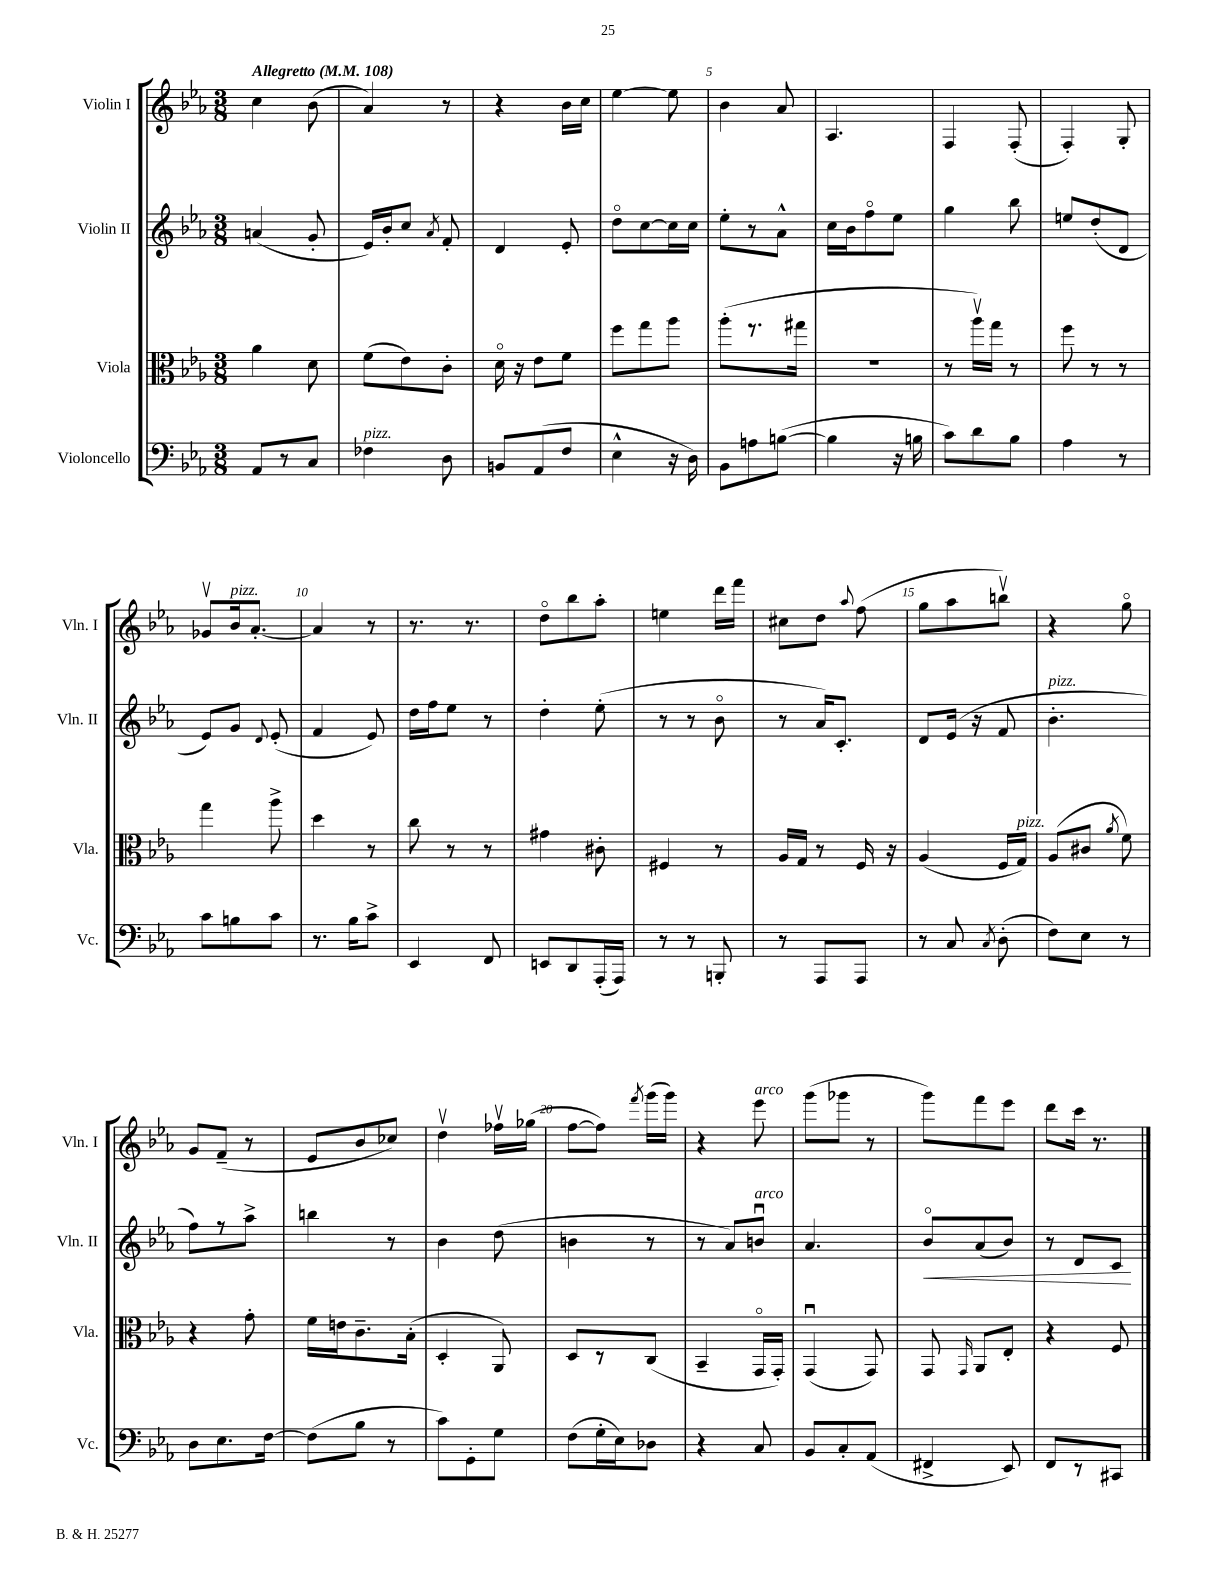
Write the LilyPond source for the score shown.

<<
\new StaffGroup <<
\new Staff = "s0" \with { instrumentName = "Violin I" shortInstrumentName = "Vln. I" } {
    \clef treble \key ees \major \numericTimeSignature \time 3/8 \tempo "Allegretto" 4 = 108
    \autoBeamOff c''4 bes'8( |
    aes'4) r8 |
    r4 bes'16[ c''16] |
    ees''4~ ees''8 |
    bes'4 aes'8 |
    aes4. |
    f4 f8-.( |
    f4-.) g8-. |
    ges'8[\upbow bes'16^\markup { \italic "pizz." } aes'8.]~-. |
    aes'4 r8 |
    r8. r8. |
    d''8[\flageolet bes''8 aes''8]-. |
    e''4 d'''16[ f'''16] |
    cis''8[ d''8] \appoggiatura { aes''8 } f''8( |
    g''8[ aes''8 b''8]\upbow) |
    r4 g''8\flageolet |
    g'8[ f'8]--( r8 |
    ees'8[ bes'8 ces''8]) |
    d''4\upbow fes''16[\upbow ges''16]( |
    f''8[~ f''8]) \acciaccatura { f'''8 } g'''16[( g'''16]) |
    r4 ees'''8^\markup { \italic "arco" } |
    g'''8[( ges'''8] r8 |
    g'''8[) f'''8 ees'''8] |
    d'''8[ c'''16] r8. \bar "|." |
}
\new Staff = "s1" \with { instrumentName = "Violin II" shortInstrumentName = "Vln. II" } {
    \clef treble \key ees \major \numericTimeSignature \time 3/8
    \autoBeamOff a'4( g'8-. |
    ees'16[) bes'16-. c''8] \acciaccatura { aes'8 } f'8-. |
    d'4 ees'8-. |
    d''8[\flageolet c''8~ c''16 c''16] |
    ees''8[-. r8 aes'8]-^ |
    c''16[ bes'16 f''8\flageolet ees''8] |
    g''4 bes''8 |
    e''8[ d''8-.( d'8] |
    ees'8[) g'8] \appoggiatura { d'8 } ees'8-.( |
    f'4 ees'8) |
    d''16[ f''16 ees''8] r8 |
    d''4-. ees''8-.( |
    r8 r8 bes'8\flageolet |
    r8 aes'16[) c'8.]-. |
    d'8[ ees'16]( r16 f'8 |
    bes'4.-.^\markup { \italic "pizz." } |
    f''8[) r8 aes''8]-> |
    b''4 r8 |
    bes'4 d''8( |
    b'4 r8 |
    r8 aes'8[) b'8]\downbow^\markup { \italic "arco" } |
    aes'4. |
    bes'8[\flageolet\< aes'8( bes'8]) |
    r8 d'8[ c'8]\! \bar "|." |
}
\new Staff = "s2" \with { instrumentName = "Viola" shortInstrumentName = "Vla." } {
    \clef alto \key ees \major \numericTimeSignature \time 3/8
    \autoBeamOff aes'4 d'8 |
    f'8[( ees'8) c'8]-. |
    d'16\flageolet r16 ees'8[ f'8] |
    f''8[ g''8 aes''8] |
    aes''8[-.( r8. gis''16] |
    R4. |
    r8 aes''16[\upbow) g''16] r8 |
    f''8 r8 r8 |
    g''4 aes''8-> |
    d''4 r8 |
    c''8 r8 r8 |
    gis'4 cis'8-. |
    fis4 r8 |
    aes16[ g16] r8 f16 r16 |
    aes4( f16[ g16]^\markup { \italic "pizz." }) |
    aes8[( cis'8] \acciaccatura { aes'8 } f'8) |
    r4 g'8-. |
    f'16[ e'16 c'8.-- bes16]-.( |
    d4-. aes,8) |
    d8[ r8 c8]( |
    bes,4-- g,16[\flageolet g,16]-.) |
    g,4\downbow( g,8) |
    g,8 \grace { g,16 } aes,8[ ees8]-. |
    r4 f8 \bar "|." |
}
\new Staff = "s3" \with { instrumentName = "Violoncello" shortInstrumentName = "Vc." } {
    \clef bass \key ees \major \numericTimeSignature \time 3/8
    \autoBeamOff aes,8[ r8 c8] |
    fes4^\markup { \italic "pizz." } d8 |
    b,8[ aes,8( f8] |
    ees4-^ r16 d16) |
    bes,8[ a8 b8]~( |
    b4 r16 b16 |
    c'8[) d'8 bes8] |
    aes4 r8 |
    c'8[ b8 c'8] |
    r8. bes16[ c'8]-> |
    ees,4 f,8 |
    e,8[ d,8 aes,,16-.( aes,,16]) |
    r8 r8 b,,8-. |
    r8 aes,,8[ aes,,8] |
    r8 c8 \acciaccatura { c8 } d8-.( |
    f8[) ees8] r8 |
    d8[ ees8. f16]~ |
    f8[( bes8] r8 |
    c'8[) g,8-. g8] |
    f8[( g16-. ees16) des8] |
    r4 c8 |
    bes,8[ c8-. aes,8]( |
    fis,4-> ees,8) |
    f,8[ r8 cis,8] \bar "|." |
}
>>
>>
\layout { \context { \Score \override BarNumber.break-visibility = ##(#f #t #t) barNumberVisibility = #(every-nth-bar-number-visible 5) } }
